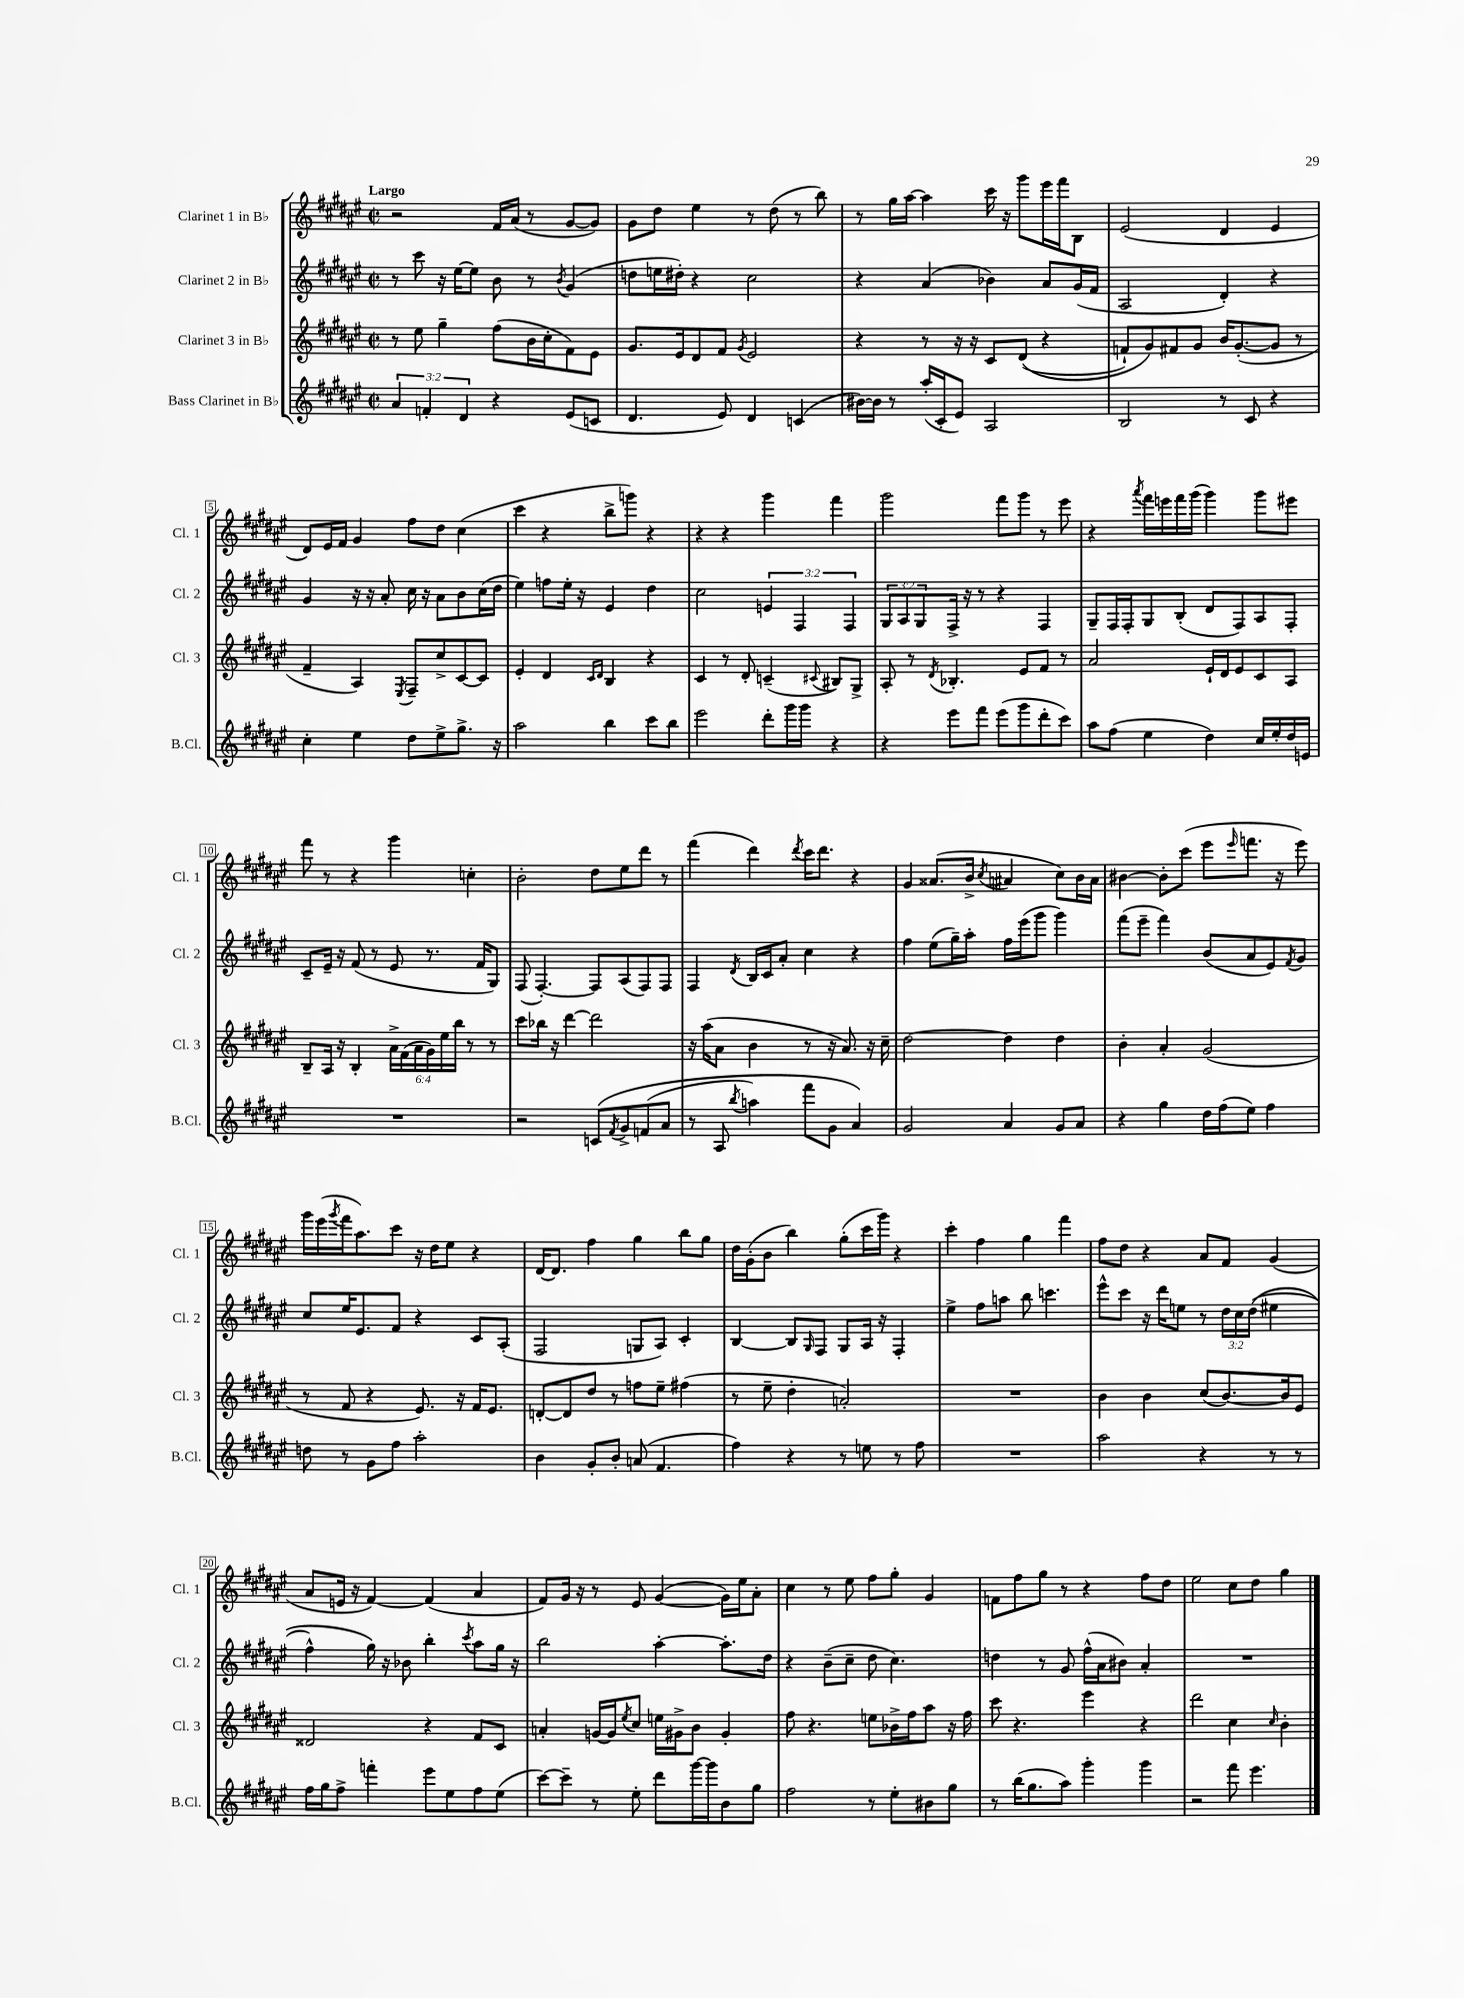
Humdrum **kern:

**kern	**kern	**kern	**kern
*part4	*part3	*part2	*part1
*staff4	*staff3	*staff2	*staff1
*I"Bass Clarinet in B♭	*I"Clarinet 3 in B♭	*I"Clarinet 2 in B♭	*I"Clarinet 1 in B♭
*I'B.Cl.	*I'Cl. 3	*I'Cl. 2	*I'Cl. 1
*clefG2	*clefG2	*clefG2	*clefG2
*k[f#c#g#d#a#e#]	*k[f#c#g#d#a#e#]	*k[f#c#g#d#a#e#]	*k[f#c#g#d#a#e#]
*M2/2	*M2/2	*M2/2	*M2/2
*met(c|)	*met(c|)	*met(c|)	*met(c|)
=1	=1	=1	=1
!	!	!	!LO:TX:a:B:t=Largo
6a#/	8r	8r	2r
.	8ee#\	8ccc#\	.
6fn'/	.	.	.
.	4gg#~\	16r	.
.	.	[16ee#\KL	.
6d#/	.	.	.
.	.	8ee#\J]	.
4r	(8ff#\L	8b\	16f#/LL
.	.	.	(16a#/JJ
.	16b\L	8r	8r
.	16cc#'\J	.	.
.	.	8qb/	.
(8e#/L	8f#\)	(4g#/	[8g#/L
8cn/J	8e#\J	.	8g#/J])
=2	=2	=2	=2
4.d#/	8.g#/L	8ddn\L	8g#\L
.	.	16een\L	8dd#\J
.	16e#/k	16dd#X'\JJ)	.
.	8d#/	4r	4ee#\
8e#/)	8f#/J	.	.
.	8qg#/	.	.
4d#/	2e#/	2cc#\	8r
.	.	.	(8dd#\
(4cn/	.	.	8r
.	.	.	8bb\)
=3	=3	=3	=3
[16b#X\LL)	4r	4r	8r
16b#\JJ]	.	.	.
8r	.	.	16gg#\LL
.	.	.	[16aa#\JJ
(16aa#'/LL	8r	(4a#/	4aa#\]
16c#'/J	.	.	.
8e#/J)	16r	.	.
.	16r	.	.
2A#/	8c#/L	4b-X\)	16ccc#\
.	.	.	16r
.	((8d#/J	.	8ggg#\L
.	4r	8a#/L	16eee#\L
.	.	.	16fff#\J
.	.	(16g#/L	8B\J
.	.	16f#/JJ	.
=4	=4	=4	=4
2B/	8fn`/L)	2A#/	(2e#/
.	8g#/)	.	.
.	8f#X/	.	.
.	8g#/J	.	.
8r	16b/KL	4d#'/)	4d#/
.	([8.g#'/	.	.
8c#/	.	.	.
4r	8g#/J]	4r	4e#/
.	8r	.	.
!!LO:LB:g=z
=5	=5	=5	=5
4cc#'\	4f#~/	4g#/	8d#/L)
.	.	.	16e#/L
.	.	.	16f#/JJ
4ee#\	4A#/)	16r	4g#/
.	.	16r	.
.	.	8a#'/	.
.	8qE#/	.	.
8dd#\L	8F#~/L	16cc#\	8ff#\L
.	.	16r	.
8ee#^\	8cc#^/	8a#\L	8dd#\J
8.gg#^\J	[8c#/	8b\	(4cc#\
.	8c#/J]	(16cc#\L	.
16r	.	16dd#\JJ	.
=6	=6	=6	=6
2aa#\	4e#'/	4ee#\)	4ccc#\
.	4d#/	8ffn\L	4r
.	.	16ee#'\Jk	.
.	.	16r	.
.	16qqc#/LL	.	.
.	16qqd#/JJ	.	.
4bb\	4B/	4e#/	8bb^\L
.	.	.	8gggn\J)
8ccc#\L	4r	4dd#\	4r
8bb\J	.	.	.
=7	=7	=7	=7
2eee#\	4c#/	2cc#\	4r
.	8r	.	4r
.	8d#'/	.	.
8ddd#'\L	(4cn~/	6en/	4ggg#\
16ggg#\L	.	.	.
.	.	6F#/	.
16ggg#\JJ	.	.	.
.	8qqc#X/	.	.
4r	8B#X/L)	.	4fff#\
.	.	6F#/	.
.	8G#^/J	.	.
=8	=8	=8	=8
4r	8A#'/	12G#/L	2ggg#\
.	.	12A#/	.
.	8r	.	.
.	.	12G#/	.
.	8qd#/	.	.
8eee#\L	4.B-X'/	16F#^/Jk	.
.	.	16r	.
8fff#\J	.	8r	.
(8eee#\L	.	4r	8fff#\L
8ggg#\	8e#/L	.	8ggg#\J
8ddd#'\	8f#/J	4F#/	8r
8ccc#\J)	8r	.	8eee#\
=9	=9	=9	=9
8aa#\L	2a#/	8G#~/L	4r
(8ff#\J	.	16F#/L	.
.	.	16F#'/J	.
.	.	.	8qaaa#/
4ee#\	.	8G#/	16fff#\LL
.	.	.	16eeen\
.	.	(8B'/J	16fff#\
.	.	.	(16ggg#\JJ
4dd#\)	16e#`/LL	8d#/L	4ggg#\)
.	16d#/J	.	.
.	8e#/	8F#/)	.
16cc#/LL	8c#/	8A#/	8ggg#\L
16ee#'/	.	.	.
16dd#/	8A#/J	8F#'/J	8eee#X\J
16en/JJ	.	.	.
!!LO:LB:g=z
=10	=10	=10	=10
1r	8B~/L	8c#~/L	8fff#\
.	16A#/Jk	16e#~/Jk	8r
.	16r	16r	.
.	4B'/	(8f#/	4r
.	.	8r	.
.	24a#^\LL	8e#/	4ggg#\
.	(24f#\	.	.
.	24a#\	.	.
.	24g#\)	8.r	.
.	24ee#\	.	.
.	24bb\JJ	.	.
.	8r	.	4ccn'\
.	.	16f#/KL	.
.	8r	8G#/J)	.
=11	=11	=11	=11
2r	8ccc#\L	(8F#/	2b'\
.	16bb-X\Jk	[4.F#'/)	.
.	16r	.	.
.	[4ddd#\	.	.
(8cn/L	2ddd#\]	8F#/L]	8dd#\L
8qf#/	.	.	.
8g#^/	.	(8A#/	8ee#\
(8fn/	.	8F#/)	8ddd#\J
8a#/J	.	8F#/J	8r
=12	=12	=12	=12
8r	16r	4F#/	(4fff#\
.	(16aa#\KL	.	.
8A#/	8a#\J	.	.
8qbb/	.	8qd#/	.
4aan\)	4b\	16B/LL	4ddd#\)
.	.	16c#/J	.
.	.	8a#'/J	.
.	.	.	8qddd#/
8fff#\L	8r	4cc#\	16ccc#\KL
.	.	.	8.ddd#\J
8g#\J	16r	.	.
.	8.a#/)	.	.
4a#/)	.	4r	4r
.	16r	.	.
.	16cc#~\	.	.
=13	=13	=13	=13
2g#/	[2dd#\	4ff#\	4g#/
.	.	(8ee#\L	(8.a##X/L
.	.	16gg#~\L)	.
.	.	16aa#'\JJ	16b^/Jk
.	.	.	8qcc#/
4a#/	4dd#\]	16ff#\LL	4a#X/
.	.	(16eee#\J	.
.	.	8ggg#\J	.
8g#/L	4dd#\	4ggg#\)	8cc#\L)
8a#/J	.	.	16b\L
.	.	.	16a#\JJ
=14	=14	=14	=14
4r	4b'\	(8fff#\L	[4b#X\
.	.	8eee#~\J	.
4gg#\	4a#'/	4fff#\)	8b#'\L]
.	.	.	(8ccc#\J
16dd#\LL	(2g#/	(8b/L	8eee#\L
(16ff#\J	.	.	.
.	.	.	16qqeee#/
8ee#\J)	.	8a#/	8.fffn\J
4ff#\	.	8e#/)	.
.	.	.	16r
.	.	8qf#/	.
.	.	8g#/J	8eee#\)
!!LO:LB:g=z
=15	=15	=15	=15
8ddn\	8r	8cc#/L	16ggg#\LL
.	.	.	(16eee#\
.	.	.	8qggg#/
8r	8f#/	16ee#/K	16fff#\J
.	.	8.e#/	8.aa#\)
8g#\L	4r	.	.
8ff#\J	.	8f#/J	8ccc#\J
2aa#'\	8.e#/)	4r	16r
.	.	.	16dd#\KL
.	.	.	8ee#\J
.	16r	.	.
.	16f#/KL	8c#/L	4r
.	8.e#/J	.	.
.	.	(8A#'/J	.
=16	=16	=16	=16
4b\	[8dn'/L	2F#/	[16d#/KL
.	.	.	8.d#/J]
.	8d/]	.	.
8g#'/L	8dd#/J	.	4ff#\
8b'/J	8r	.	.
(8an/	8ffn\L	8Gn/L	4gg#\
4.f#/	8ee#~\J	8A#/J)	.
.	(4ff#X\	4c#'/	8bb\L
.	.	.	8gg#\J
=17	=17	=17	=17
4ff#\)	8r	[4B/	16dd#\LL
.	.	.	(16g#'\J
.	8ee#~\	.	8b\J
4r	4dd#'\	8B/L]	4bb\)
.	.	16qqG#/	.
.	.	8F#/J	.
8r	2an'/)	8G#/L	(8gg#'\L
8een\	.	16A#/Jk	16ccc#\L
.	.	16r	16ggg#\JJ)
8r	.	4F#'/	4r
8ff#\	.	.	.
=18	=18	=18	=18
1r	1r	4ee#^\	4ccc#'\
.	.	8ff#\L	4ff#\
.	.	8aan\J	.
.	.	8bb\	4gg#\
.	.	4.cccn\	.
.	.	.	4fff#\
=19	=19	=19	=19
2aa#\	4b\	8eee#^^\L	8ff#\L
.	.	8ccc#\J	8dd#\J
.	4b\	16r	4r
.	.	16ddd#\KL	.
.	.	8een\J	.
4r	(8cc#/L	8r	8a#/L
.	[8.b/)	24dd#\LL	8f#/J
.	.	24cc#\	.
.	.	((24dd#\JJ	.
8r	.	4ee#X\	(4g#/
.	16b/k]	.	.
8r	8e#/J	.	.
!!LO:LB:g=z
=20	=20	=20	=20
16ff#\LL	2d##X/	4ff#^^\)	8a#/L
16gg#\J	.	.	.
8ff#^\J	.	.	16en/Jk
.	.	.	16r
4fffn'\	.	16gg#\)	[4f#/)
.	.	16r	.
.	.	8b-X\	.
8eee#\L	4r	4bb'\	(4f#/]
8ee#\	.	.	.
.	.	8qccc#/	.
8ff#\	8f#/L	8aa#\L	4a#/
(8ee#\J	8c#/J	16gg#\Jk	.
.	.	16r	.
=21	=21	=21	=21
[8ccc#\L)	4an'/	2bb\	8f#/L)
8ccc#~\J]	.	.	16g#/Jk
.	.	.	16r
8r	[16gn/LL	.	8r
.	16g/J]	.	.
.	8qee#/	.	.
8ee#'\	8cc#/J	.	8e#/
8ddd#\L	16een\LL	[4aa#'\	([4g#/
.	16g#X^\J	.	.
[16ggg#\L	8b\J	.	.
16ggg#\J]	.	.	.
8b\	4g#'/	8.aa#'\L]	16g#\LL])
.	.	.	16ee#\J
8gg#\J	.	.	8a#'\J
.	.	16dd#\Jk	.
=22	=22	=22	=22
2ff#\	8ff#\	4r	4cc#\
.	4.r	.	.
.	.	(8b~\L	8r
.	.	8cc#~\J	8ee#\
8r	8een\L	8dd#\	8ff#\L
8ee#'\L	16b-X^\L	4.cc#\)	8gg#'\J
.	16ff#\J	.	.
8b#X\	8aa#\J	.	4g#/
8gg#\J	16r	.	.
.	16ff#\	.	.
=23	=23	=23	=23
8r	8ccc#\	4ddn\	8fn\L
(16bb\KL	4.r	.	8ff#\
8.gg#\	.	.	.
.	.	8r	8gg#\J
8aa#\J)	.	8g#/	8r
4ggg#'\	4eee#\	(16ff#^^\LL	4r
.	.	16a#\J	.
.	.	8b#X\J)	.
4ggg#\	4r	4a#'/	8ff#\L
.	.	.	8dd#\J
=24	=24	=24	=24
2r	2ddd#\	1r	2ee#\
8fff#\	4cc#\	.	8cc#\L
4.eee#\	.	.	8dd#\J
.	16qqcc#/	.	.
.	4b'\	.	4gg#\
==	==	==	==
*-	*-	*-	*-
